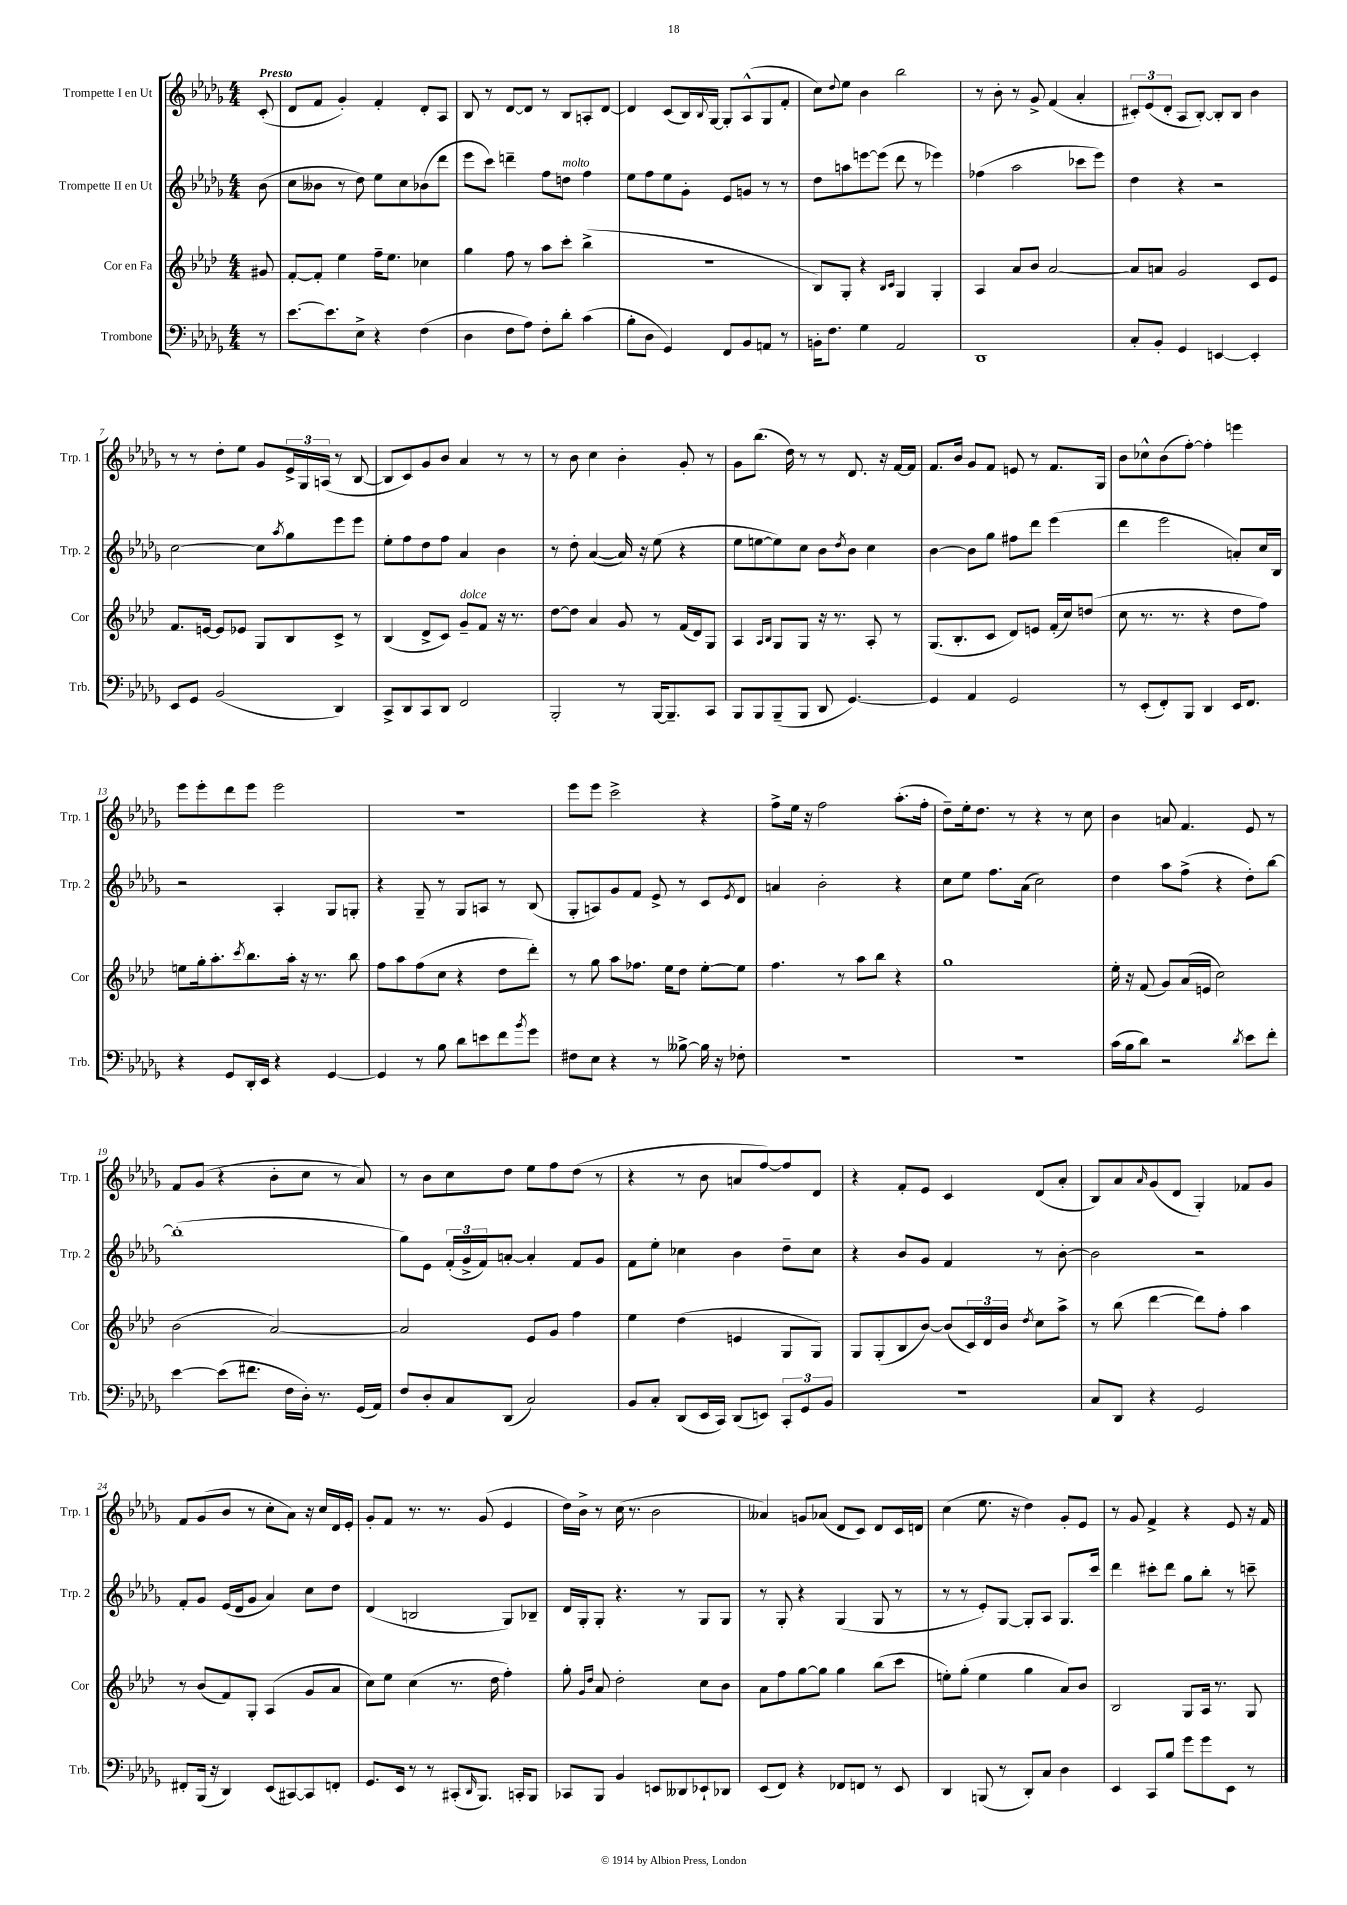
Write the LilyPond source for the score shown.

<<
\new StaffGroup <<
\new Staff = "s0" \with { instrumentName = "Trompette I en Ut" shortInstrumentName = "Trp. 1" } {
    \clef treble \key des \major \numericTimeSignature \time 4/4 \partial 8 \tempo "Presto"
    c'8-.( |
    des'8 f'8 ges'4-.) f'4-. des'8-. aes8 |
    bes8 r8 des'8~ des'8 r8 bes8 a8-. des'8~ |
    des'4 c'8( bes16) \appoggiatura { bes8 } ges16~ ges8-. aes8-^( ges8 f'8-. |
    c''8) \appoggiatura { des''8 } ees''8 bes'4 bes''2 |
    r8 bes'8-. r8 ges'8-> f'4( aes'4-. |
    \tuplet 3/2 { cis'8-.) ees'8( des'8-. } aes8 bes8~-.) bes8-. bes8 bes'4 |
    r8 r8 des''8-. ees''8 ges'8 \tuplet 3/2 { ees'16-> ges16 a16( } r8 bes8~ |
    bes8 c'8) ges'8 bes'8 aes'4 r8 r8 |
    r8 bes'8 c''4 bes'4-. ges'8-. r8 |
    ges'8 bes''8.( des''16) r8 r8 des'8. r16 f'16~ f'16 |
    f'8. bes'16 ges'8 f'8 e'8 r8 f'8. ges16 |
    bes'8 ces''8-^ bes'8( f''8~-.) f''4-. e'''4 |
    ees'''8 ees'''8-. des'''8 ees'''8 ees'''2 |
    R1 |
    ees'''8 ees'''8 c'''2-> r4 |
    f''8-> ees''16 r16 f''2 aes''8.-.( f''16-. |
    des''8--) ees''16-. des''8. r8 r4 r8 c''8 |
    bes'4 a'8 f'4. ees'8 r8 |
    f'8 ges'8( r4 bes'8-. c''8 r8 aes'8) |
    r8 bes'8 c''8 des''8 ees''8 f''8 des''8( r8 |
    r4 r8 bes'8 a'8 f''8~) f''8 des'8 |
    r4 f'8-. ees'8 c'4 des'8( aes'8-. |
    bes8) aes'8 \grace { aes'16 } ges'8( des'8 ges4-.) fes'8 ges'8 |
    f'8 ges'8( bes'8 r8 c''8-. aes'8) r16 c''16 des'16 ees'16-. |
    ges'8-. f'8 r8. r8. ges'8( ees'4 |
    des''16) bes'16-> r8 c''16( r8. bes'2 |
    aeses'4) g'8 aes'8( des'8 c'8) des'8 c'16 d'16 |
    c''4( ees''8. r16 des''4) ges'8-. ees'8 |
    r8 ges'8 f'4-> r4 ees'8 r16 f'16 \bar "|." |
}
\new Staff = "s1" \with { instrumentName = "Trompette II en Ut" shortInstrumentName = "Trp. 2" } {
    \clef treble \key des \major \numericTimeSignature \time 4/4 \partial 8
    bes'8( |
    c''8 beses'8 r8 des''8) ees''8 c''8 bes'8( des'''8 |
    ees'''8 c'''8) d'''4-- f''8 d''8^\markup { \italic "molto" } f''4 |
    ees''8 f''8 ees''8 ges'8-. ees'8 g'8 r8 r8 |
    des''8 a''8 e'''8~ e'''8( des'''8 r8 ees'''4) |
    fes''4( aes''2 ces'''8 ees'''8) |
    des''4 r4 r2 |
    c''2~ c''8 \acciaccatura { aes''8 } ges''8 ees'''8 ees'''8 |
    ees''8-. f''8 des''8 f''8 aes'4 bes'4 |
    r8 des''8-. aes'4~( aes'16) r16 ees''8( r4 |
    ees''8 e''8~ e''8) c''8 bes'8 \acciaccatura { des''8 } bes'8 c''4 |
    bes'4~ bes'8 ges''8 fis''8 des'''8 ees'''4( |
    des'''4 ees'''2 a'8-.) c''16 bes16 |
    r2 aes4-. ges8 g8-. |
    r4 ges8-- r8 ges8 a8 r8 bes8( |
    ges8-. a8) ges'8 f'8 ees'8-> r8 c'8 \acciaccatura { ees'8 } des'8 |
    a'4 bes'2-. r4 |
    c''8 ees''8 f''8. aes'16( c''2) |
    des''4 aes''8 f''8->( r4 des''8-.) bes''8~ |
    bes''1-.( |
    ges''8) ees'8 \tuplet 3/2 { f'16-.( ges'16-> f'16) } a'8~-. a'4-. f'8 ges'8 |
    f'8 ees''8-. ces''4 bes'4 des''8-- ces''8 |
    r4 bes'8 ges'8 f'4 r8 bes'8~-. |
    bes'2 r2 |
    f'8-. ges'8 ees'16( des'16 ges'8 aes'4) c''8 des''8 |
    des'4( b2 ges8) bes8-- |
    des'16 ges16-. ges8-. r4. r8 ges8 ges8 |
    r8 ges8-. r4 ges4( ges8 r8 |
    r8 r8 ees'8-.) ges8~ ges8-. aes8 ges8. c'''16 |
    des'''4 cis'''8-. des'''8 ges''8 bes''8-. r8 c'''8-- \bar "|." |
}
\new Staff = "s2" \with { instrumentName = "Cor en Fa" shortInstrumentName = "Cor" } {
    \clef treble \key aes \major \numericTimeSignature \time 4/4 \partial 8
    gis'8 |
    f'8~-. f'8-. ees''4 f''16-- ees''8. ces''4 |
    g''4 f''8 r8 aes''8 c'''8-. bes''4->( |
    r1 |
    bes8) g8-. r4 \grace { bes16 c'16 } g4 g4-. |
    aes4 aes'8 bes'8 aes'2~ |
    aes'8 a'8 g'2 c'8 ees'8 |
    f'8. e'16~ e'8 ees'8 g8 bes8 c'8-> r8 |
    bes4( des'8-> c'8) g'8--^\markup { \italic "dolce" } f'8 r16 r8. |
    des''8~ des''8 aes'4 g'8 r8 f'16( des'16) g8 |
    aes4 \grace { aes16 bes16 } g8 g8 r16 r8. aes8-. r8 |
    g8.( bes8.-. c'8 des'8) e'8 f'16-.( c''16) d''8( |
    c''8 r8. r8. r4 des''8 f''8) |
    e''8 g''16-. aes''8.-. \acciaccatura { c'''8 } bes''8. aes''16-. r16 r8. bes''8 |
    f''8 aes''8 f''8( c''8 r4 des''8 des'''8-.) |
    r8 g''8 aes''8 fes''8. ees''16 des''8 ees''8~-. ees''8 |
    f''4. r8 aes''8 bes''8 r4 |
    g''1 |
    ees''16-. r16 f'8( g'8) aes'16( e'16 c''2) |
    bes'2( aes'2~) |
    aes'2 ees'8 g'8 f''4 |
    ees''4 des''4( e'4 g8 g8) |
    g8 g8-.( bes8 bes'8~) bes'8( \tuplet 3/2 { c'16) des'16 bes'16 } \acciaccatura { des''8 } c''8 aes''8-> |
    r8 bes''8( des'''4~ des'''8) f''8-. aes''4 |
    r8 bes'8( f'8) g8-. aes4( g'8 aes'8 |
    c''8) ees''8 c''4( r8. des''16 f''4-.) |
    g''8-. \grace { g'16 des''16 } aes'8 des''2-. c''8 bes'8 |
    aes'8 f''8 g''8~ g''8 g''4 bes''8( c'''8 |
    e''8-.) g''8-.( e''4 g''4 aes'8) bes'8 |
    bes2 g8 aes16 r8. g8 \bar "|." |
}
\new Staff = "s3" \with { instrumentName = "Trombone" shortInstrumentName = "Trb." } {
    \clef bass \key des \major \numericTimeSignature \time 4/4 \partial 8
    r8 |
    ees'8.~ ees'8. ees8-> r4 f4( |
    des4 f8 aes8) f8-. des'8-. c'4( |
    bes8-. des8 ges,4) f,8 bes,8 a,8 r8 |
    b,16-. f8. ges4 aes,2 |
    des,1 |
    c8-. bes,8-. ges,4 e,4~ e,4-. |
    ees,8 ges,8 bes,2( des,4) |
    c,8-> des,8 c,8 des,8 f,2 |
    bes,,2-. r8 bes,,16~ bes,,8.-- c,8 |
    bes,,8 bes,,8 bes,,8--( bes,,8 des,8 ges,4.~) |
    ges,4 aes,4 ges,2 |
    r8 ees,8-.( f,8-.) bes,,8 des,4 ees,16 f,8. |
    r4 ges,8 des,16-. ees,16 r4 ges,4~ |
    ges,4 r8 bes8 des'8 e'8 f'8 \acciaccatura { bes'8 } ges'8 |
    fis8 ees8 r4 r8 beses8~-> beses16 r16 fes8-. |
    R1 |
    R1 |
    c'16( bes16 des'8) r2 \acciaccatura { des'8 } ees'8 f'8-. |
    ees'4~ ees'8( fis'8. f16 des16-.) r8. ges,16( aes,16) |
    f8 des8-. c8 des,8( c2) |
    bes,8 c8-. des,8( ees,16 c,16) des,8( e,8) \tuplet 3/2 { c,8-. ges,8 bes,8 } |
    R1 |
    c8 des,8 r4 ges,2 |
    fis,8-. bes,,16( r16 des,4) ees,8( cis,8~) cis,8 f,8-. |
    ges,8. ees,16 r8 r8 cis,8-.( \grace { des,16 } bes,,8.) c,16-. bes,,8 |
    ces,8 bes,,8 bes,4 e,8 deses,8 ees,8-! des,8 |
    ees,8( f,8) r4 fes,8 f,8 r8 ees,8 |
    des,4 b,,8( r8 des,8-.) c8 des4 |
    ees,4 c,8 bes8 ges'8 ges'8 ees,8 r8 \bar "|." |
}
>>
>>
